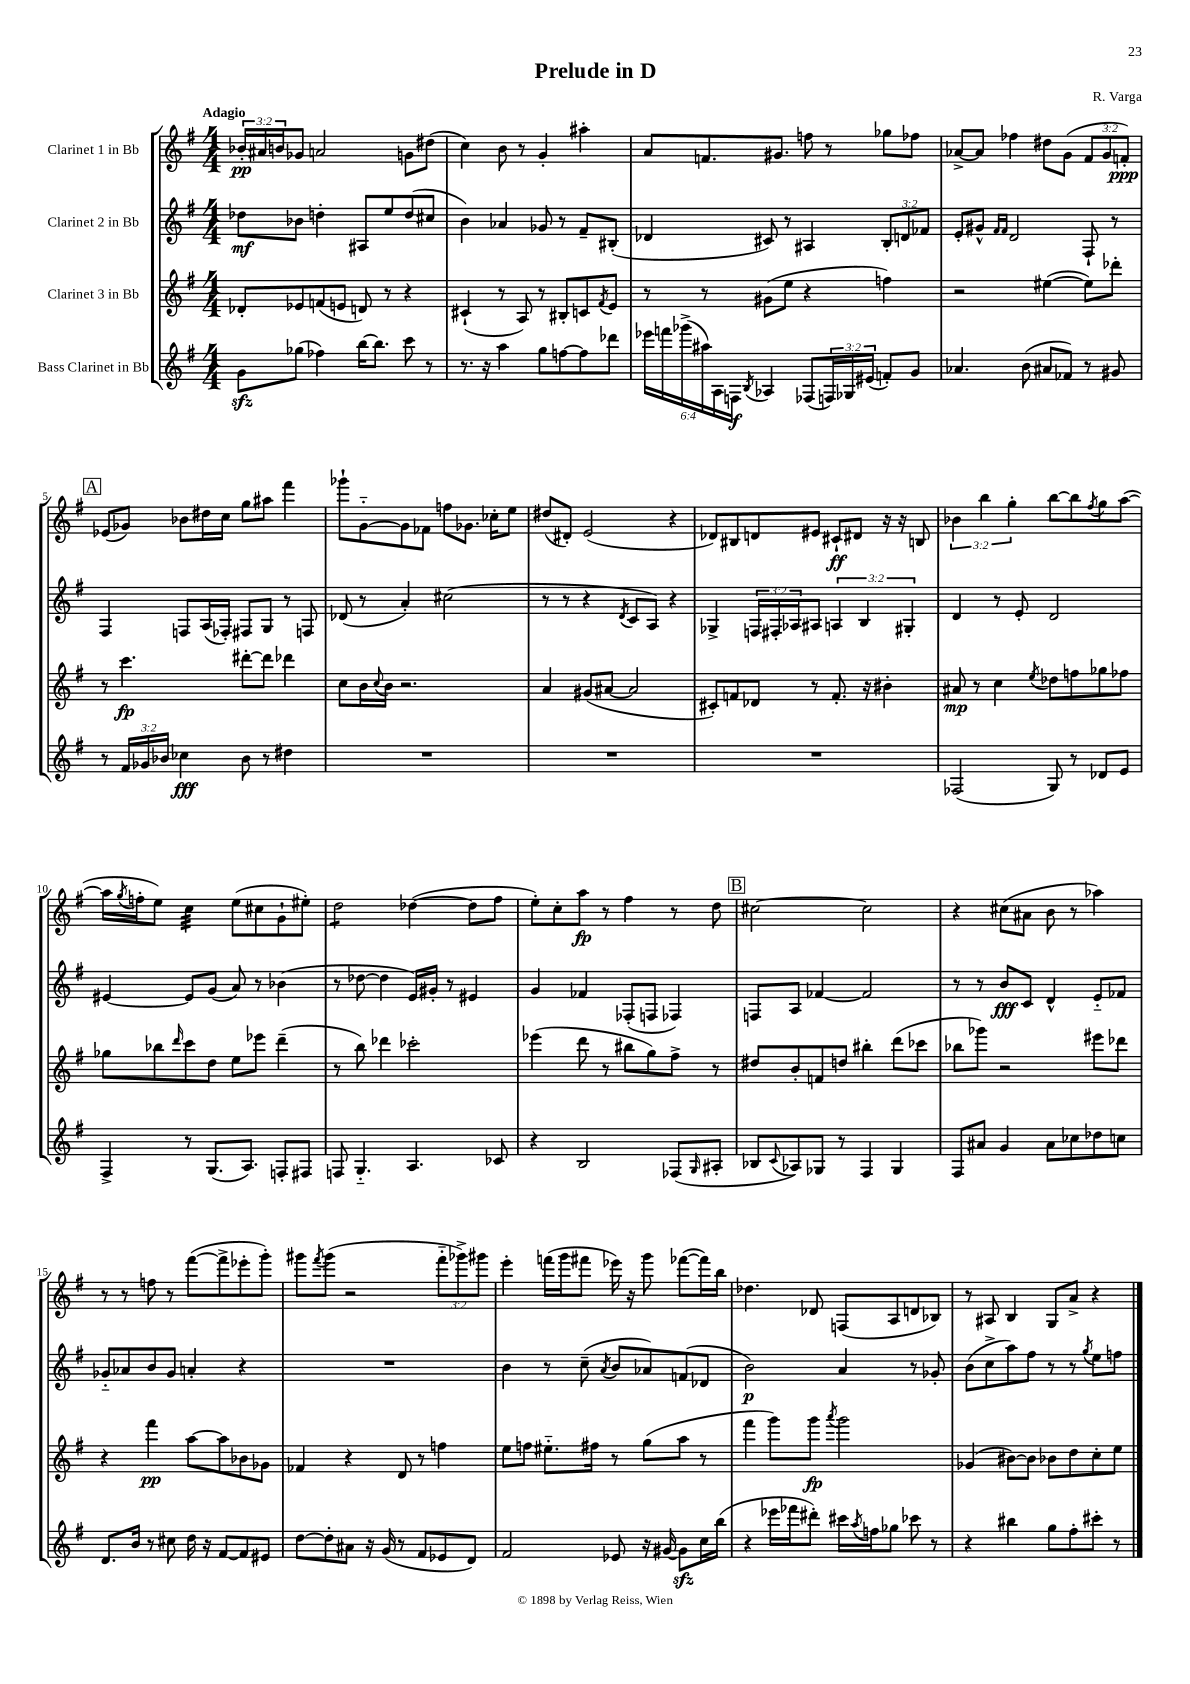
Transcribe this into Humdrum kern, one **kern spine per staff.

**kern	**kern	**kern	**kern
*staff4	*staff3	*staff2	*staff1
*clefG2	*clefG2	*clefG2	*clefG2
*k[f#]	*k[f#]	*k[f#]	*k[f#]
*M4/4	*M4/4	*M4/4	*M4/4
8g\L	8d-'/L	8dd-\L	24b-'/LL
.	.	.	24a#/
.	.	.	24b/J
(8gg-\J	8e-/	8b-\J	8g-/J
4ff-\)	(8f/	4dd'\	2a/
.	8e/J	.	.
[16bb\LK	8d/)	8A#/L	.
8.bb\]J	.	.	.
.	8r	8ee/	.
8ccc\	4r	(8dd/	8g\L
8r	.	8cc#/J	(8dd#\J
=	=	=	=
8.r	(4c#`/	4b\)	4cc\)
16r	.	.	.
4aa\	8r	4a-/	8b\
.	8A/)	.	8r
8gg\L	8r	8g-/	4g'/
[8ff\	8B#'/L	8r	.
8ff\]	8c/	8f#~/L	4aa#'\
.	8qf#/	.	.
8ddd-\J	8e/J	(8B#'/J	.
=	=	=	=
24eee-\LL	8r	4d-/	8a/L
24fff\	.	.	.
(24ggg-^\	.	.	.
24aa#\)	8r	.	8.f/
24A\	.	.	.
24F\JJ	.	.	.
8qB/	.	.	.
4A-/	(8g#\L	8c#/)	.
.	.	.	8.g#/J
.	8ee\J	8r	.
(8F-/L	4r	4A#/	8ff\
24F/L)	.	.	8r
24G-/	.	.	.
(24e#/JJ	.	.	.
8f'/L)	4ff\)	12B'/L	8gg-\L
.	.	12d/	.
8g/J	.	.	8ff-\J
.	.	12f-/J	.
=	=	=	=
4.a-/	2r	8e'/L	[8a-^/L
.	.	8g#^^/J	8a-/]J
.	.	16qqf#/LL	.
.	.	16qqf#/JJ	.
.	.	2d/	4ff-\
(8b\	.	.	.
8a#/L	([4ee#\	.	8dd#\L
8f-/J)	.	.	(8g\J
8r	8ee#\]L)	8F#`/	12f#/L
.	.	.	12g/
8g#/	8ddd-'\J	8r	.
.	.	.	12f'/J)
=	=	=	=
8r	8r	4F#/	(8e-/L
24f#/LL	4.ccc\	.	8g-/J)
24g-/	.	.	.
24b-/JJ	.	.	.
4cc-\	.	8F/L	8b-\L
.	.	(16A/L	16dd#\L
.	.	16F-'/JJ)	16cc\JJ
8b-\	[8ddd#'\L	8F#/L	8gg\L
8r	8ddd#\]J	8G/J	8aa#\J
4dd#\	4ddd-\	8r	4fff#\
.	.	8F/	.
=	=	=	=
1r	8cc\L	(8d-/	8ggg-`\L
.	16b\L	8r	[8g'~\
.	8qqcc/	.	.
.	16b\JJ	.	.
.	2.r	4a'/)	8g\]
.	.	.	8f-\J
.	.	(2cc#\	8ff\L
.	.	.	8.g-\J
.	.	.	16cc-'\LK
.	.	.	8ee\J
=	=	=	=
1r	4a/	8r	(8dd#/L
.	.	8r	8d#'/J)
.	(8g#/L	4r	(2e/
.	[8a#/J	.	.
.	.	8qd/	.
.	2a#/]	8c/L	.
.	.	8A/J)	.
.	.	4r	4r
=	=	=	=
1r	8c#'/L)	4G-^/	8d-/L)
.	8f/	.	8B#/
.	8d-/J	24F/LL	8d/
.	.	24F#'/	.
.	.	24A-/J	.
.	8r	8A#/J	8e#/J
.	8.f'/	6A/	8c#`/L
.	.	.	8d#/J
.	.	6B/	.
.	16r	.	.
.	4b#'\	.	16r
.	.	.	16r
.	.	6G#'/	.
.	.	.	8B/
=	=	=	=
(2F-/	8a#/	4d/	6b-\
.	8r	.	.
.	.	.	6bb\
.	4cc\	8r	.
.	.	.	6gg'\
.	.	8e'/	.
.	8qee/	.	.
8G/)	8dd-\L	2d/	[8bb\L
8r	8ff\	.	8bb\]
.	.	.	8qff#/
8d-/L	8gg-\	.	8gg\
8e/J	8ff-\J	.	([8aa\J
=	=	=	=
4F#^/	8gg-\L	[4e#/	16aa\]LL
.	.	.	8qgg/
.	.	.	16ff'\J
.	8bb-\	.	8ee\J)
.	16qqddd/	.	.
8r	8ccc\	8e#/]L	4cc\
(8.G/L	8dd\J	(8g/J	.
.	8ee\L	8a/)	(8ee\L
8.A/J)	.	.	.
.	8eee-\J	8r	8cc#\
8F'/L	(4ddd~\	(4b-\	8g`\
8F#/J	.	.	8ee#'\J)
=	=	=	=
8F/	8r	8r	2dd\
4.G'~/	8bb\)	[8dd-\	.
.	4ddd-\	4dd-\]	.
4.A/	2ccc-'\	16e/LL)	([4dd-\
.	.	16g#'/JJ	.
.	.	8r	.
.	.	4e#/	8dd-\]L
8c-/	.	.	8ff#\J
=	=	=	=
4r	(4eee-\	4g/	8ee'\L)
.	.	.	8cc'\
2B/	8ddd\	4f-/	8aa\J
.	8r	.	8r
.	8bb#\L	(8F-'/L	4ff#\
.	8gg\)	8F/J	.
(8F-/L	8ff#^\J	4F-/)	8r
16qqG/	.	.	.
8A#'/J	8r	.	8dd\
=	=	=	=
8B-/L	8dd#/L	8F/L	[2cc#\
8qqc/	.	.	.
8A-/)	8b'/	8A/J	.
8G-/J	8f/	[4f-/	.
8r	8dd/J	.	.
4F#/	4bb#'\	2f-/]	2cc#\]
4G-/	(8ddd\L	.	.
.	8ccc-\J	.	.
=	=	=	=
8F#/L	8bb-\L	8r	4r
8a#/J	8ggg-\J)	8r	.
4g/	2r	8b/L	(8cc#\L
.	.	8c/J	8a#\J
8a#\L	.	4d^^/	8b\
8cc-\	.	.	8r
8dd-\	8eee#\L	8e'~/L	4aa-\)
8cc\J	8ddd-\J	8f-/J	.
=	=	=	=
8.d/L	4r	8g-'~/L	8r
.	.	8a-/	8r
16b/Jk	.	.	.
8r	4fff#\	8b/	8ff\
8cc#\	.	8g-/J	8r
16dd\	[8aa\L	4a'/	([8fff#\L
16r	.	.	.
[8f#/L	8aa\]	.	8fff#^\]
8f#/]	8b-\	4r	8eee-'\
8e#/J	8g-\J	.	8ggg'\J)
=	=	=	=
[8dd\L	4f-/	1r	8ggg#\L
.	.	.	8qfff#/
8dd'\]	.	.	(8ggg#\J
8a#\J	4r	.	2r
16r	.	.	.
(16g/	.	.	.
8r	8d/	.	.
8f#/L	8r	.	.
8e-/	4ff\	.	12fff#'~\L
.	.	.	12ggg-^\)
8d/J)	.	.	.
.	.	.	12ggg#\J
=	=	=	=
2f#/	8ee\L	4b\	4eee'\
.	8ff\J	.	.
.	8.ee#'~\L	8r	(16fff\LL
.	.	.	16ggg\J
.	.	(8cc~\	8fff#\J
.	16ff#\Jk	.	.
.	.	8qa/	.
8e-/	8r	8b/L	16eee-\)
.	.	.	16r
16r	(8gg\L	8a-/)	8ggg\
[16g#/	.	.	.
8g#\]L	8aa\J	(8f/	([8fff-\L
16cc\L	8r	8d-/J	16fff-\]L)
(16bb\JJ	.	.	16bb\JJ
=	=	=	=
4r	4fff#\	2b\)	4.dd-\
16eee-\LL	8ggg\L)	.	.
16fff-\J	.	.	.
8ddd#'\J)	8ggg\J	.	8d-/
.	8qaaa/	.	.
16ccc#\LL	2ggg\	4a/	(8F/L
8qaa/	.	.	.
16ff\J	.	.	.
8gg-\J	.	.	8A/
8ccc-\	.	8r	8d/
8r	.	8g-'/	8B-/J)
=	=	=	=
4r	(4g-/	(8b\L	8r
.	.	8cc^\	8A#/
4bb#\	[8b#\L)	8aa\)	4B/
.	8b#\]J	8ff#\J	.
8gg\L	8b-\L	8r	8G/L
8ff#'\	8dd\	8r	8a^/J
.	.	8qgg/	.
8ccc#'\J	8cc'\	8ee\L	4r
8r	8ee\J	8ff\J	.
==	==	==	==
*-	*-	*-	*-
